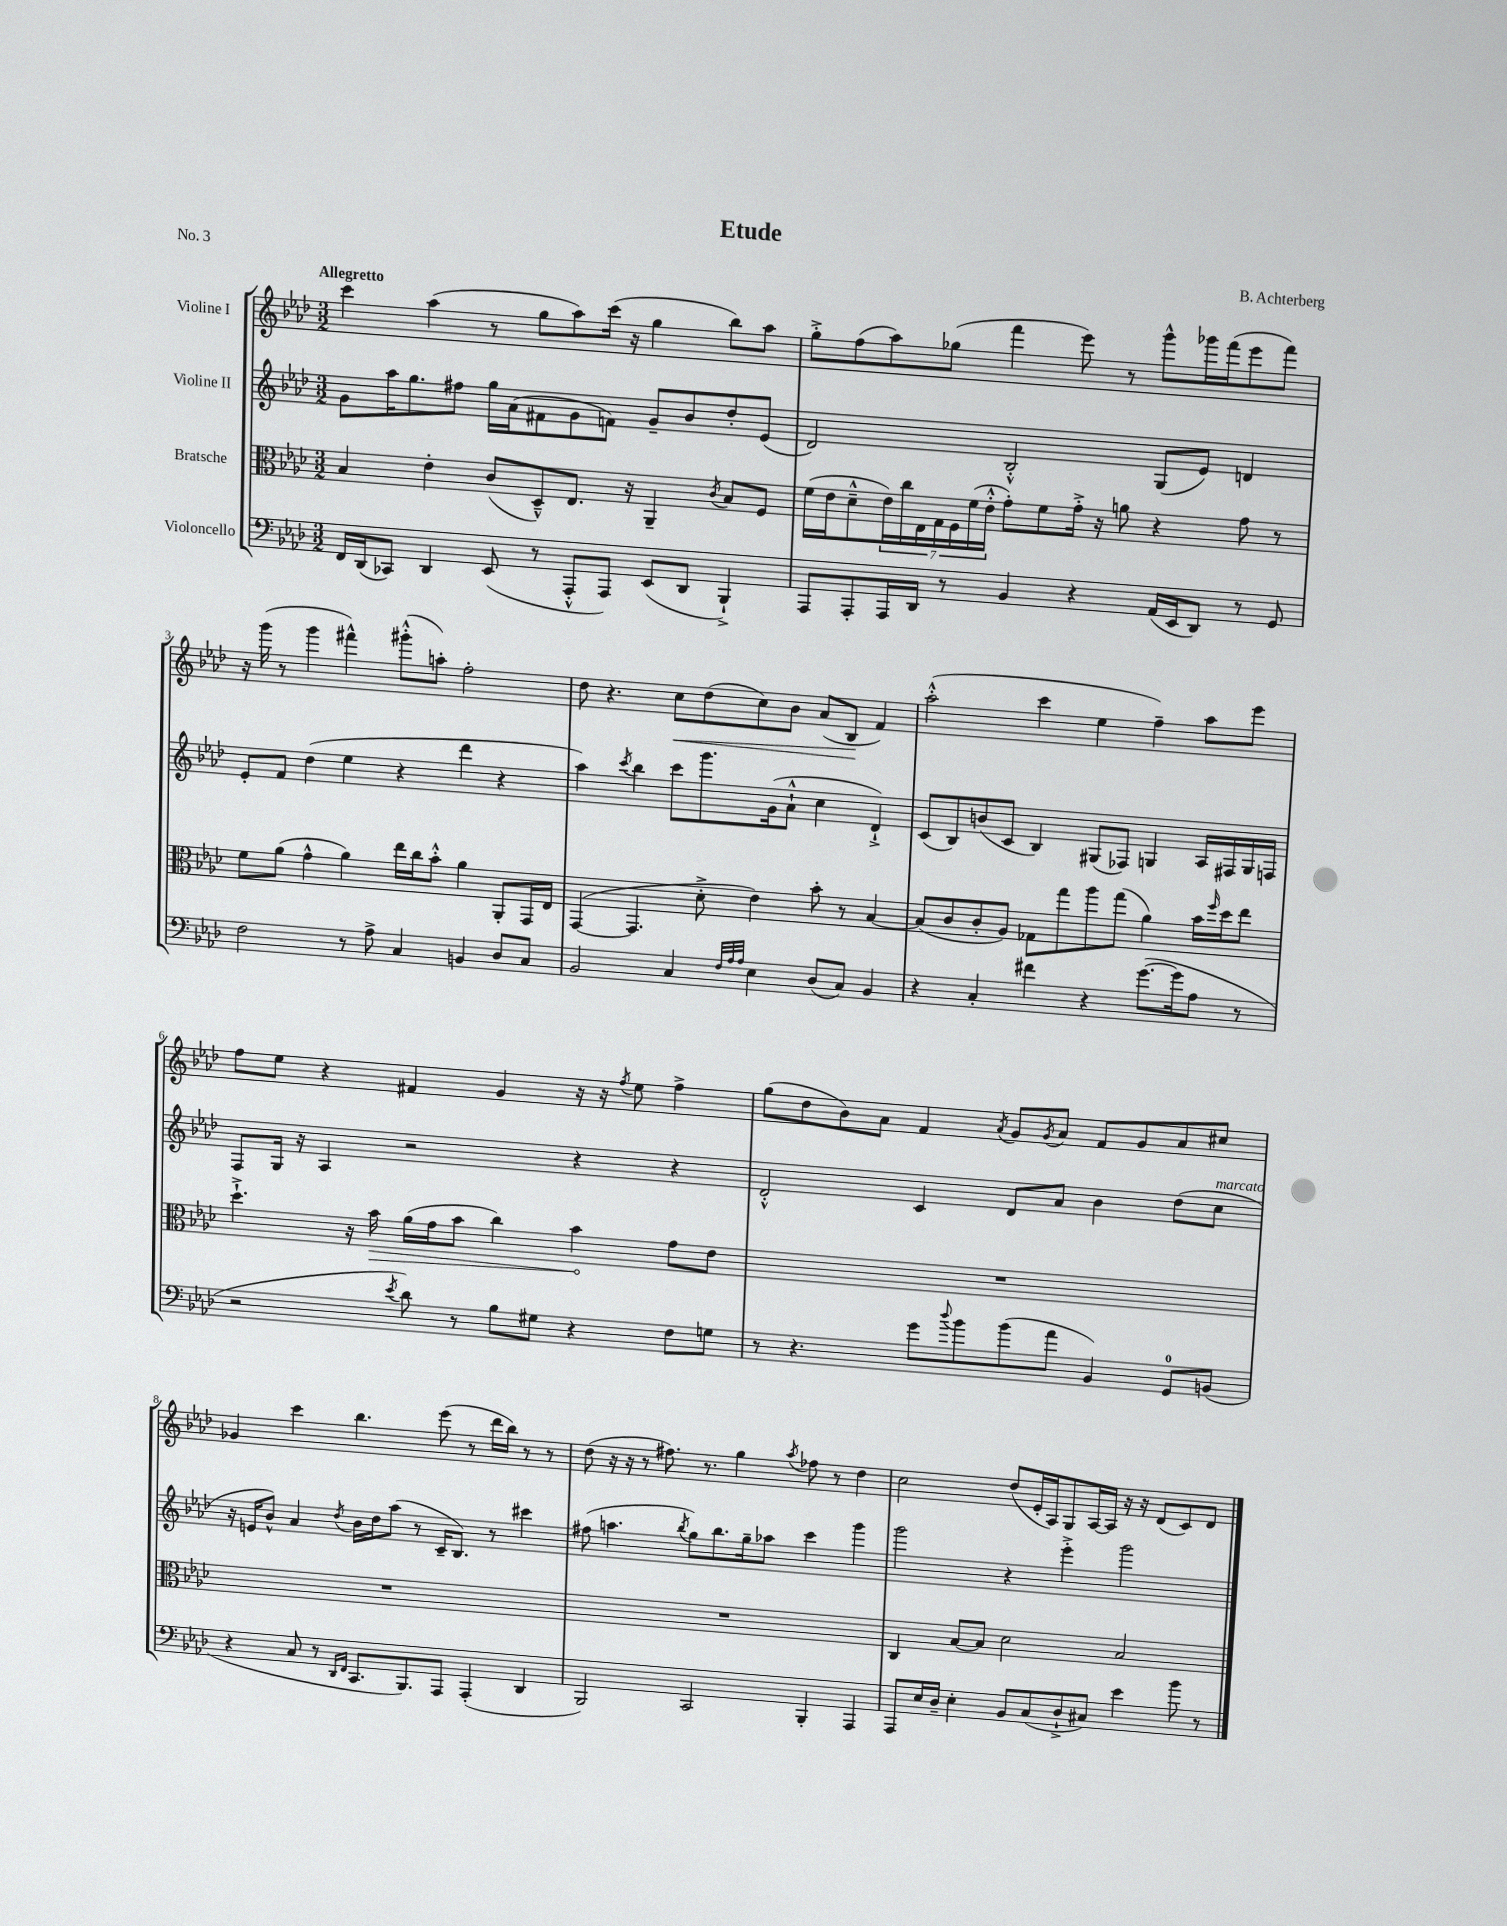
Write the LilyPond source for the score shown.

\header { title = "Etude" composer = "B. Achterberg" piece = "No. 3" }
<<
\new StaffGroup <<
\new Staff = "s0" \with { instrumentName = "Violine I" } {
    \clef treble \key aes \major \numericTimeSignature \time 3/2 \tempo "Allegretto"
    c'''4 aes''4( r8 g''8 aes''8) c'''16( r16 g''4 bes''8) aes''8 |
    g''8-.-> f''8( aes''8) ges''8( f'''4 ees'''8) r8 g'''8-^ ges'''16 f'''16( ees'''8 f'''8) |
    r16 g'''16( r8 g'''4 fis'''4-^) gis'''8-.-^( a''8-.) f''2-. |
    des''8 r4. c''8\< des''8( c''8) bes'8 aes'8( bes8\! f'4) |
    aes''2-.-^( c'''4 ees''4 f''4--) aes''8 ees'''8 |
    f''8 ees''8 r4 fis'4 g'4 r16 r16 \acciaccatura { f''8 } ees''8 f''4-> |
    g''8( des''8 bes'8) aes'8 f'4 \acciaccatura { aes'8 } g'8 \acciaccatura { g'8 } aes'8 f'8 g'8 aes'8 cis''8 |
    ges'4 c'''4 bes''4. ees'''8( r8 des'''16 bes''16) r8 r8 |
    des''8( r16 r16 r8 fis''8.) r8. g''4 \acciaccatura { aes''8 } fes''8 r8 des''4 |
    c''2 des''8( ees'16-. aes16) g8 aes16~ aes16 r16 r16 des'8( c'8) des'8 \bar "|." |
}
\new Staff = "s1" \with { instrumentName = "Violine II" } {
    \clef treble \key aes \major \numericTimeSignature \time 3/2
    g'8 aes''16 g''8. fis''8 g''16 aes'16( fis'8 g'8 f'8) g'8-- bes'8 des''8-. ees'8( |
    des'2) bes2-.-^ g8( ees'8) d'4 |
    ees'8-. f'8 des''4( ees''4 r4 des'''4 r4 |
    aes''4) \acciaccatura { c'''8 } bes''4 c'''8 g'''8. g'16( aes'8-!-^ c''4 des'4-!->) |
    c'8( bes8) b'8( c'8 bes4) gis8( fes8) g4 aes16 fis16 g16 f16 |
    f8 g16 r16 aes4 r2 r4 r4 |
    des'2-.-^ c'4 des'8 aes'8 bes'4 des''8( c''8^\markup { \italic "marcato" } |
    r16 e'16 bes'8-^) aes'4 \acciaccatura { des''8 } bes'16 des''16 aes''8( r8 c'16-- bes8.) r8 cis'''4 |
    fis''8( a''4. \acciaccatura { bes''8 } g''8) bes''8. g''16-- aes''8 c'''4 g'''4 |
    g'''2 r4 ees'''4-.-> g'''2 \bar "|." |
}
\new Staff = "s2" \with { instrumentName = "Bratsche" } {
    \clef alto \key aes \major \numericTimeSignature \time 3/2
    bes4 ees'4-. c'8( des8---^) ees8. r16 aes,4-- \acciaccatura { c'8 } bes8 f8 |
    f'16( ees'16 des'8---^ \tuplet 7/4 { ees'16) c''16 ees16 g16 f16 f'16( ees'16-.-^ } g'8-.) f'8 g'16-.-> r16 a'8 r4 g'8 r8 |
    f'8 aes'8( g'4-^ aes'4) ees''16 c''16 bes'8-.-^ aes'4 aes,8-. g,16 ees16 |
    g,4~( g,4. des'8-.-> ees'4) bes'8-. r8 bes4~ |
    bes8( c'8 c'8-. aes8) ges8 g''8 aes''8 g''8( aes'4) bes'16 \grace { f''16 } des''16 ees''8 |
    des''4.-!-> r16 \once \override Hairpin.circled-tip = ##t bes'16\> aes'16( g'16 bes'8 c''4) bes'4\! g'8 ees'8 |
    R1. |
    R1. |
    R1. |
    c4 bes8~ bes8 des'2 bes2 \bar "|." |
}
\new Staff = "s3" \with { instrumentName = "Violoncello" } {
    \clef bass \key aes \major \numericTimeSignature \time 3/2
    f,16 des,16( ces,8) des,4 ees,8( r8 aes,,8-.-^ aes,,8) ees,8( des,8 bes,,4-!->) |
    aes,,8 aes,,8-. aes,,16 des,16 r8 bes,4 r4 aes,16( ees,16 des,8) r8 g,8 |
    f2 r8 aes8-> c4 b,4 des8 c8 |
    bes,2 c4 \grace { f32 aes32 aes32 } ees4 des8( c8) bes,4 |
    r4 c4-. fis'4 r4 g'8.~( g'16 aes8 r8 |
    r2 \acciaccatura { ees'8 } des'8) r8 bes8 gis8 r4 f8 g8 |
    r8 r4. g'8 \appoggiatura { des''8 } bes'8 bes'8( aes'8 bes,4) g,8-0 b,8( |
    r4 c8 r8 \grace { des,16 f,16 } c,8. bes,,8.) aes,,8 aes,,4-.( des,4 |
    bes,,2) c,2 bes,,4-. aes,,4 |
    aes,,8 ees16 des16-- ees4-. bes,8 c8( des8-!-> cis8) ees'4 bes'8 r8 \bar "|." |
}
>>
>>
